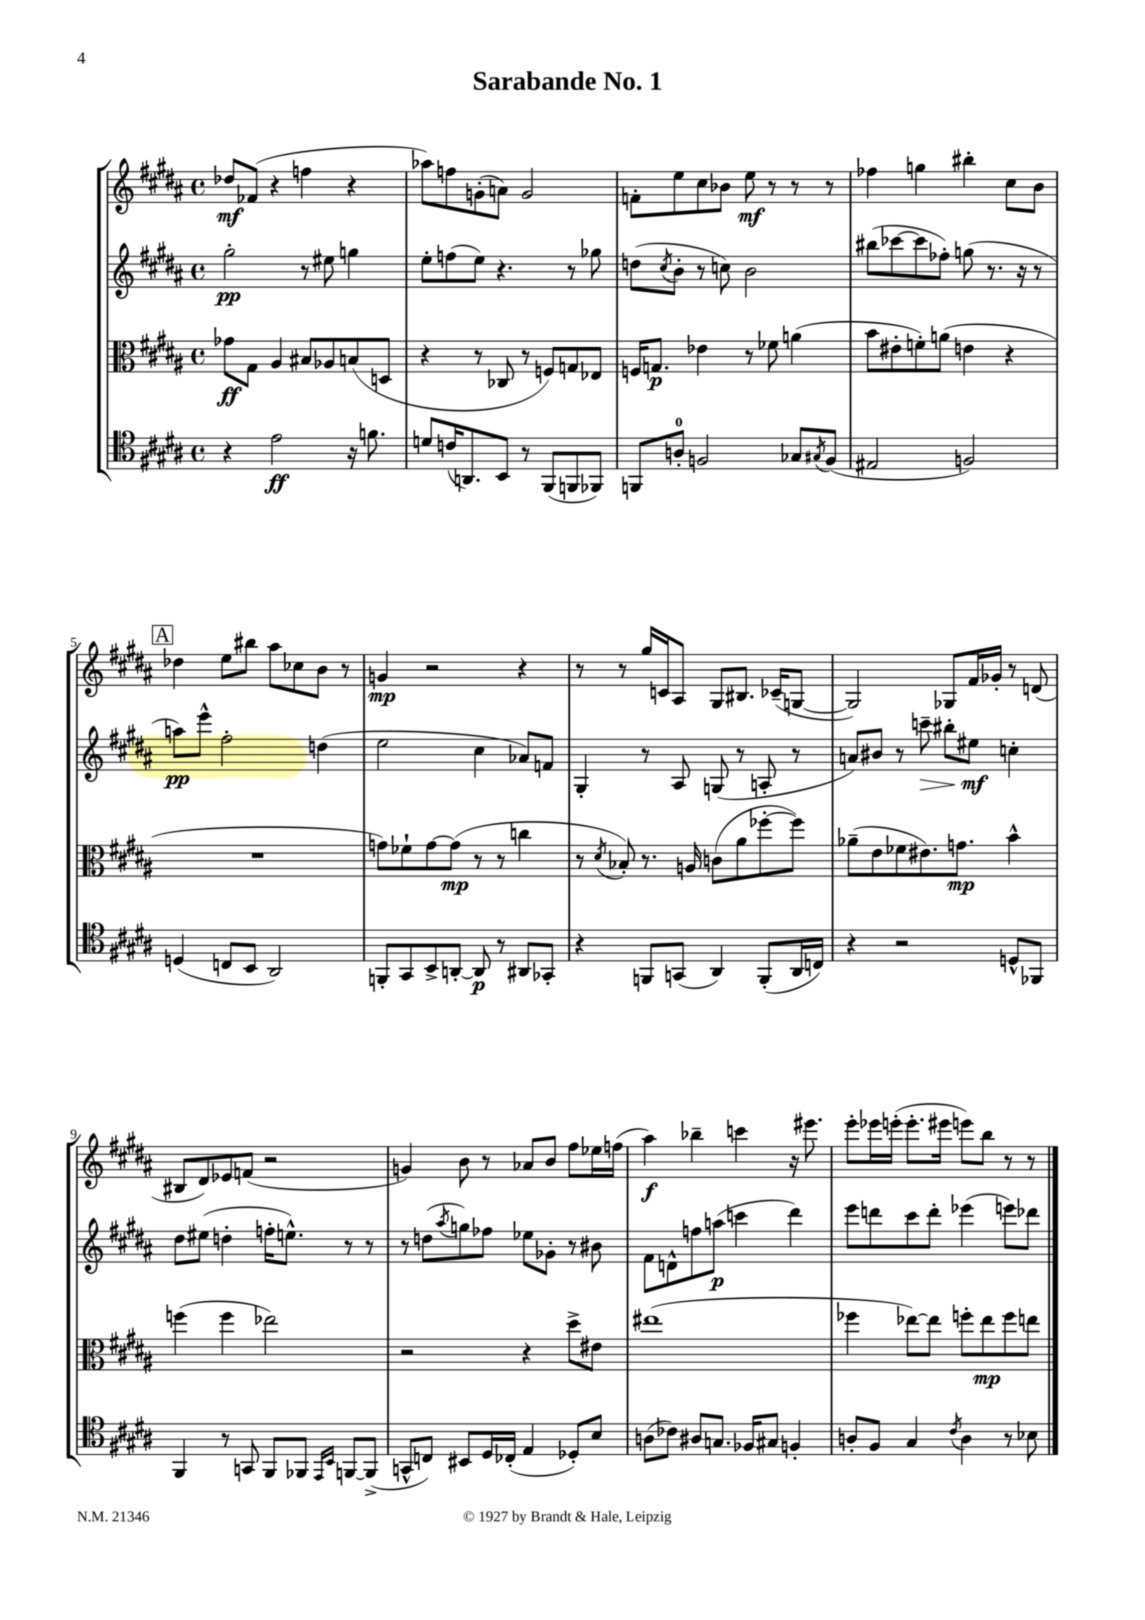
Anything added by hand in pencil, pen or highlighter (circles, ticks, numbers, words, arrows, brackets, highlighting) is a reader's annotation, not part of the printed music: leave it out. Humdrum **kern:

**kern	**kern	**kern	**kern
*staff4	*staff3	*staff2	*staff1
*clefC4	*clefC3	*clefG2	*clefG2
*k[f#c#g#d#a#]	*k[f#c#g#d#a#]	*k[f#c#g#d#a#]	*k[f#c#g#d#a#]
*M4/4	*M4/4	*M4/4	*M4/4
*met(c)	*met(c)	*met(c)	*met(c)
4r	8g-	2gg#'	8dd-
.	8G#	.	(8f-
2e	4A#	.	4r
.	8B#	8r	4ff
.	8A-	8ee#	.
16r	(8B	4gg	4r
8.f	.	.	.
.	8D	.	.
=	=	=	=
8d	4r	8ee'	8aa-)
(16c	.	(8ff	8ff
8.AA)	.	.	.
.	8r	8ee)	(8g'
8BB	8C-	4.r	8a)
8r	8r	.	2g
(8FF#	8F)	.	.
8FF	8G	8r	.
8FF-)	8E-	8gg-	.
=	=	=	=
8FF	16F	(8dd	8f'
.	8.G	.	.
.	.	8qcc#	.
8A'	.	8b'	8ee
2F	4e-	8r	8cc#
.	.	8cc)	8b-
.	8r	2b	8ee
.	8f-	.	8r
8G-	(4a	.	8r
8qG#	.	.	.
(8F	.	.	8r
=	=	=	=
2E#	8b	(8bb#	4ff-
.	8e#'	[8ccc-	.
.	8f')	8ccc-]	4gg
.	(8a	8ff-')	.
2F)	4e	(8gg	4bb#'
.	.	8.r	.
.	4r	.	8cc#
.	.	16r	.
.	.	8r	8b
=	=	=	=
(4D	1r	8aa)	4dd-
.	.	8eee^^	.
8C	.	2ff#'	8ee
8BB	.	.	8bb#
2AA#)	.	.	8aa#
.	.	.	8cc-
.	.	(4dd	8b
.	.	.	8r
=	=	=	=
8FF'	8g)	2ee	4g
8GG#	8f-`	.	.
8BB^	[8g	.	2r
[8AA'	(8g]	.	.
8AA]	8r	4cc#	.
8r	8r	.	.
8AA#	4cc	8a-)	4r
8GG-'	.	8f	.
=	=	=	=
4r	8r	4G#'	8r
.	8qd#	.	.
.	8B-')	.	8r
8FF	8.r	8r	16gg#
.	.	.	16c
(8GG	.	8A#	8A#
.	16A	.	.
4AA#)	(8c	(8G	8G#
.	8a#	8r	8.B#
(8FF'	[8ff-'	8A'	.
.	.	.	(16c-~
16AA#	8ff-])	8r	[8G
16C)	.	.	.
=	=	=	=
4r	(8a-~	8a)	2G])
.	8e	8b#	.
2r	8f-	8r	.
.	8.e#)	8ccc~	.
.	.	8bb#'	8G-
.	8.g	.	.
.	.	8ee#	16f#
.	.	.	16g-'
8D^^	4b^^	4cc'	8r
8FF-	.	.	(8d
=	=	=	=
4FF#	(4ff	8dd#	8B#
.	.	(8ee#	8d#)
8r	4ff	4dd'	8e-
8GG	.	.	(8f
8FF#	2ee-)	16ff'	2r
.	.	8.ee^^)	.
8FF-	.	.	.
16qqEE	.	.	.
16qqBB	.	.	.
[8FF	.	8r	.
(8FF^]	.	8r	.
=	=	=	=
8GG^^	2r	8r	4g)
8C)	.	(8dd	.
.	.	8qaa#	.
8BB#	.	8gg)	8b
16D#	.	8ff-	8r
(16C-'	.	.	.
4E	4r	8ee-	8a-
.	.	8g-'	8b
8D-')	8dd#^	8r	8ff#
8B	8e#	8b#	16ee-
.	.	.	(16ff
=	=	=	=
(8A	(1ee#	8f#	4aa#)
8c-)	.	8d^^	.
8A#	.	8ff	4bb-~
8.G	.	(8aa	.
.	.	4ccc	4ccc
16F-	.	.	.
8G#	.	.	.
4F'	.	4ddd#)	16r
.	.	.	8.eee#
=	=	=	=
8A'	4ff-	8eee	8eee'
8F#	.	8ddd	16eee-
.	.	.	(16eee'
4G#	[8ee-)	8ccc#	8.eee'
.	8ee-]	8ddd'	.
.	.	.	16eee#
8qc#	.	.	.
4A	8ff'	(4eee-	8eee)
.	8ee-	.	8bb
8r	8ff	8eee)	8r
8B-	8ee	8ddd-	8r
==	==	==	==
*-	*-	*-	*-
